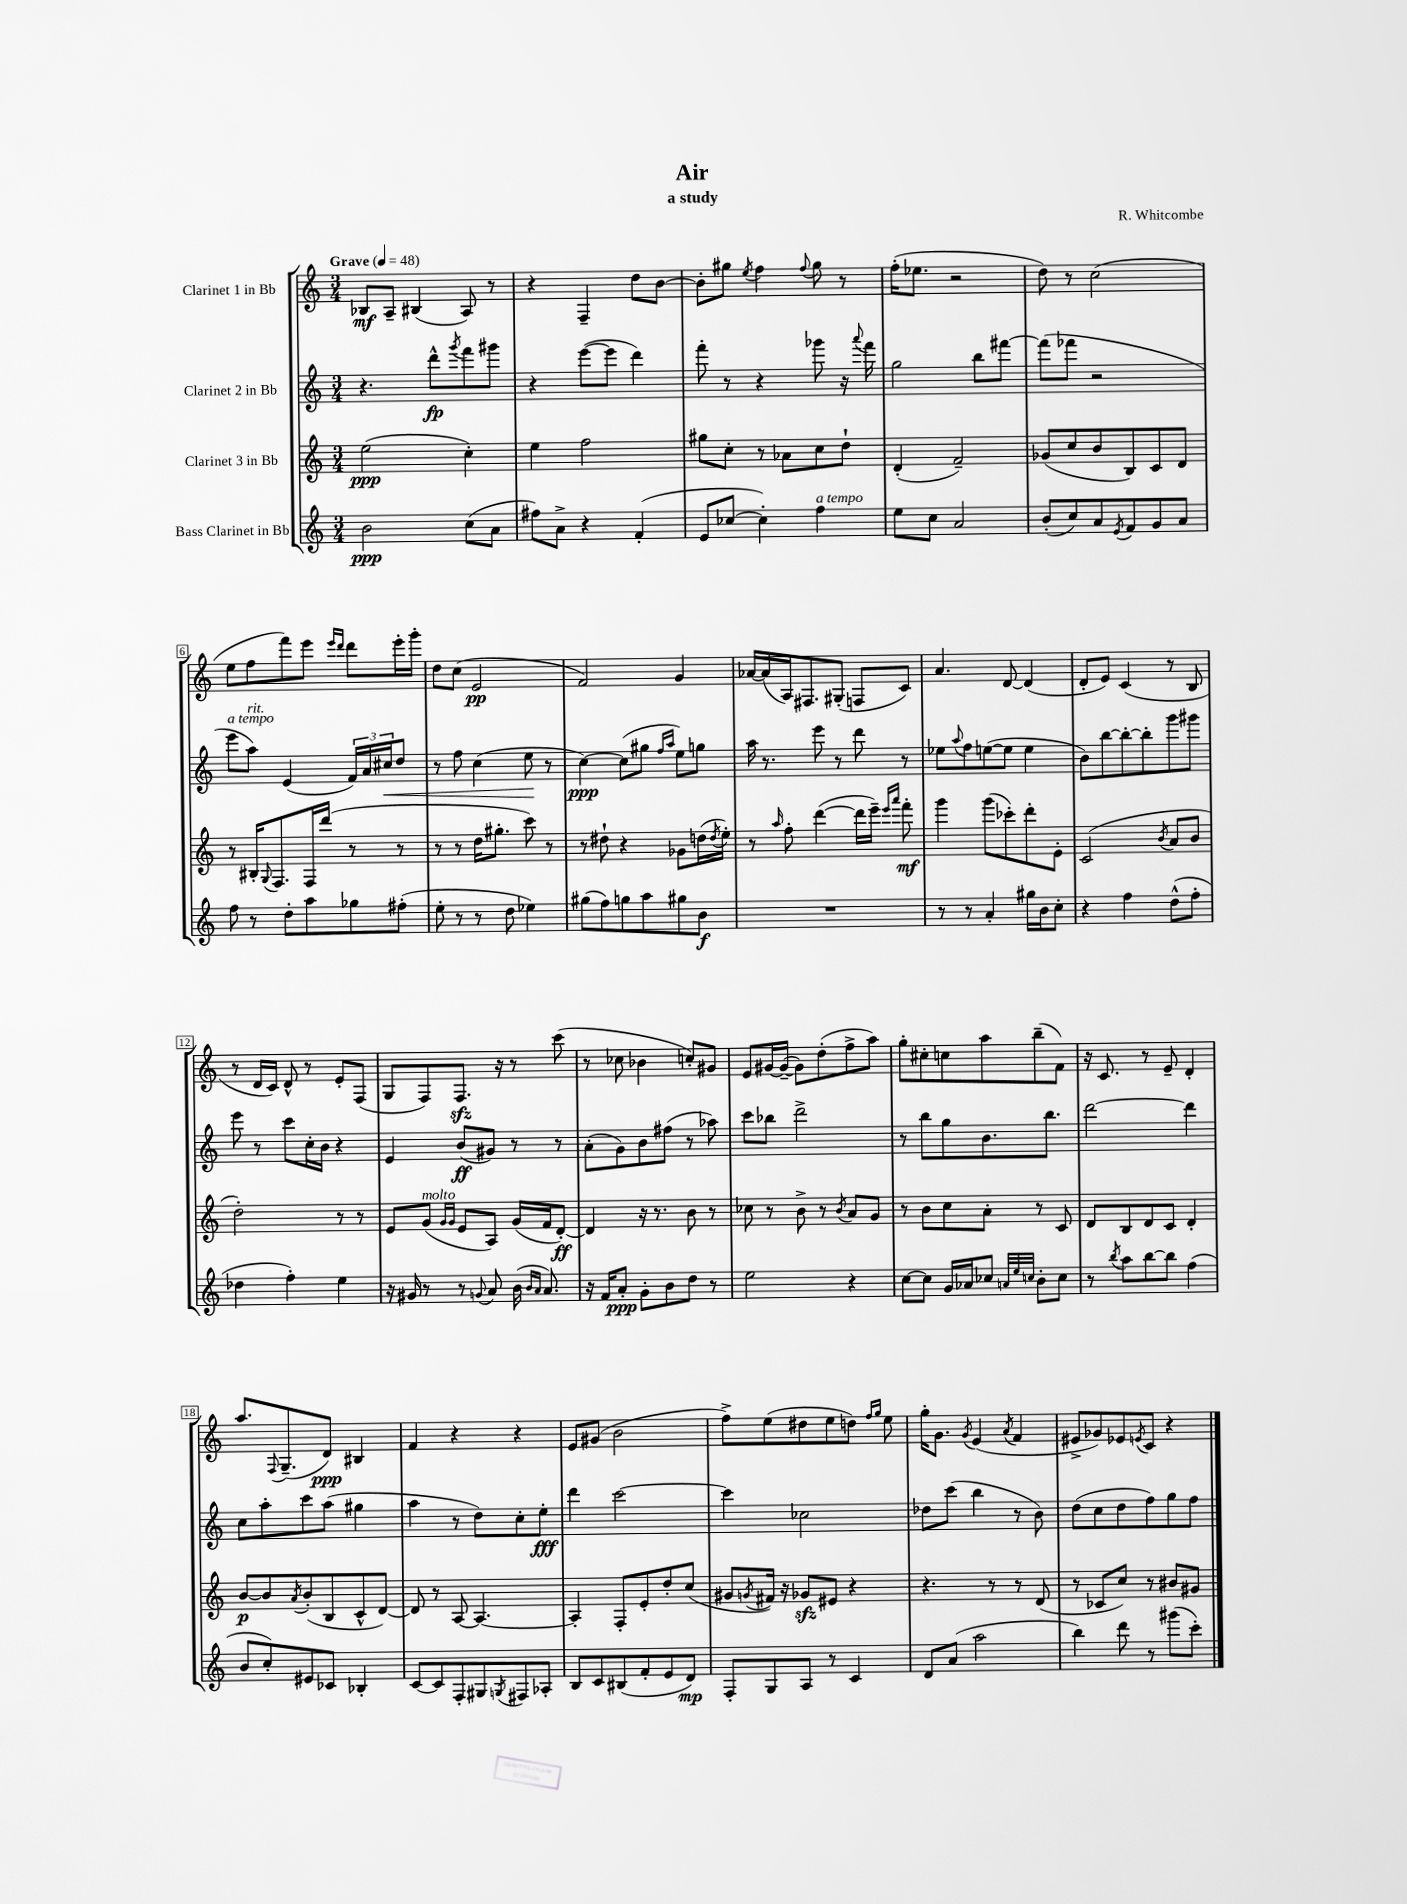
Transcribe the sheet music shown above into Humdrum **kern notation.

**kern	**dynam	**kern	**dynam	**kern	**dynam	**kern	**dynam
*part4	*part4	*part3	*part3	*part2	*part2	*part1	*part1
*staff4	*staff4	*staff3	*staff3	*staff2	*staff2	*staff1	*staff1
*I"Bass Clarinet in Bb	*	*I"Clarinet 3 in Bb	*	*I"Clarinet 2 in Bb	*	*I"Clarinet 1 in Bb	*
*clefG2	*	*clefG2	*	*clefG2	*	*clefG2	*
*k[]	*	*k[]	*	*k[]	*	*k[]	*
*M3/4	*	*M3/4	*	*M3/4	*	*M3/4	*
*MM48	*	*MM48	*	*MM48	*	*MM48	*
=1	=1	=1	=1	=1	=1	=1	=1
!	!	!	!	!	!	!LO:TX:a:B:t=Grave	!
2b\	ppp	(2ee\	ppp	4.r	.	8B-X/L	mf
.	.	.	.	.	.	8A~/J	.
.	.	.	.	.	.	(4B#X/	.
.	.	.	.	8ddd^^\L	fp	.	.
.	.	.	.	8qggg/	.	.	.
(8cc\L	.	4cc'\)	.	8fff\	.	8A/)	.
8a\J	.	.	.	8ggg#X\J	.	8r	.
=2	=2	=2	=2	=2	=2	=2	=2
8ff#X\L)	.	4ee\	.	4r	.	4r	.
8a^\J	.	.	.	.	.	.	.
4r	.	2ff\	.	([8eee\L	.	4F~/	.
.	.	.	.	8eee\J]	.	.	.
(4f'/	.	.	.	4ddd\)	.	8dd\L	.
.	.	.	.	.	.	[8b\J	.
=3	=3	=3	=3	=3	=3	=3	=3
8e/L	.	8gg#X\L	.	8fff'\	.	8b'\L]	.
[8cc-X/J	.	8cc'\J	.	8r	.	8gg#X\J	.
.	.	.	.	.	.	8qee/	.
4cc-'\])	.	8r	.	4r	.	4ff\	.
.	.	8a-X\L	.	.	.	.	.
.	.	.	.	.	.	8qqff/	.
!LO:TX:a:i:t=a tempo	!	!	!	!	!	!	!
4ff\	.	8cc\	.	8ggg-X\	.	8gg#\	.
.	.	8dd`\J	.	16r	.	8r	.
.	.	.	.	8qqaaa/	.	.	.
.	.	.	.	16fff\	.	.	.
=4	=4	=4	=4	=4	=4	=4	=4
8ee\L	.	(4d'/	.	2gg\	.	(16ff'\KL	.
.	.	.	.	.	.	8.ee-X\J	.
8cc\J	.	.	.	.	.	.	.
2a/	.	2f~/)	.	.	.	2r	.
.	.	.	.	8bb\L	.	.	.
.	.	.	.	[8fff#X\J	.	.	.
=5	=5	=5	=5	=5	=5	=5	=5
(8b'/L	.	(8g-X/L	.	(8fff#\L]	.	8dd\)	.
8cc/)	.	8cc/	.	8fff-X\J	.	8r	.
8a/	.	8b/	.	2r	.	(2cc\	.
8qe/	.	.	.	.	.	.	.
8f/	.	8B/)	.	.	.	.	.
8g/	.	8c/	.	.	.	.	.
8a/J	.	8d/J	.	.	.	.	.
!!LO:LB:g=z
=6	=6	=6	=6	=6	=6	=6	=6
!	!	!	!	!LO:TX:a:i:t=a tempo	!	!	!
8ff\	.	8r	.	8eee\L	.	8ee\L	.
!	!	!	!	!LO:TX:a:i:t=rit.	!	!	!
8r	.	16B#X'/KL	.	8aa\J)	.	8ff\	.
.	.	8qqG/	.	.	.	.	.
.	.	8.F/	.	.	.	.	.
8dd'\L	.	.	.	(4e/	.	8fff\)	.
8aa\	.	16F/L	.	.	.	8eee\J	.
.	.	(16ddd/JJ	.	.	.	.	.
.	.	.	.	.	.	16qqeee/LL	.
.	.	.	.	.	.	16qqddd/JJ	.
8gg-X\	.	8r	.	24f/LL)	.	8ddd\L	.
.	.	.	.	24a/	.	.	.
!	!	!	!	!	!LO:HP:b	!	!
.	.	.	.	24cc#X/J	<	.	.
(8ff#X'\J	.	8r	.	8dd/J	.	16eee'\L	.
.	.	.	.	.	.	16ggg'\JJ	.
=7	=7	=7	=7	=7	=7	=7	=7
8ee'\	.	8r	.	8r	.	8dd\L	.
8r	.	8r	.	8ff\	.	(8cc\J	.
8r	.	16dd\KL	.	(4cc\	.	2e/	pp
.	.	8.gg#X'\J	.	.	.	.	.
8dd\	.	.	.	.	.	.	.
4ee-X\)	.	8ccc\)	.	8ee\	.	.	.
.	.	8r	.	8r	[	.	.
=8	=8	=8	=8	=8	=8	=8	=8
(8gg#X\L	.	8r	.	[4cc\)	ppp	2f/)	.
8ff\)	.	8dd#X`\	.	.	.	.	.
8ggn\	.	4r	.	(8cc\L]	.	.	.
8aa\	.	.	.	8gg#X\J	.	.	.
.	.	.	.	16qqff/LL	.	.	.
.	.	.	.	16qqaa/JJ	.	.	.
8gg#X\	.	8g-X\L	.	8ee\L)	.	4g/	.
8b\J	f	(16ddn\L	.	8ggn\J	.	.	.
.	.	8qdd/	.	.	.	.	.
.	.	16ee'\JJ)	.	.	.	.	.
=9	=9	=9	=9	=9	=9	=9	=9
2.r	.	8r	.	16aa\	.	[16a-X/LL	.
.	.	.	.	8.r	.	(16a-/]	.
.	.	16qqaa/	.	.	.	.	.
.	.	8ff'\	.	.	.	16A/J)	.
.	.	.	.	.	.	8.F#X/	.
.	.	([4ddd\	.	8eee\	.	.	.
.	.	.	.	8r	.	(8G#X'/J	.
.	.	16ddd\LL]	.	8ddd\	.	8Fn/L	.
.	.	16eee~\JJ)	.	.	.	.	.
.	.	16qqeee/LL	.	.	.	.	.
.	.	16qqaaa/JJ	.	.	.	.	.
.	.	8fff'\	mf	8r	.	8c/J)	.
=10	=10	=10	=10	=10	=10	=10	=10
8r	.	4ggg\	.	8ee-X\L	.	4.a/	.
.	.	.	.	8qqaa/	.	.	.
8r	.	.	.	8ff\	.	.	.
4a'/	.	(8ggg\L	.	([8een\	.	.	.
.	.	8ccc-X'\)	.	8ee\J]	.	[8d/	.
16gg#X\LL	.	8ddd'\	.	4ee\	.	(4d/]	.
16b\J	.	.	.	.	.	.	.
8cc'\J	.	8e'\J	.	.	.	.	.
=11	=11	=11	=11	=11	=11	=11	=11
4r	.	(2c/	.	8b\L)	.	8d'/L	.
.	.	.	.	[8bb\	.	8e/J)	.
4ff\	.	.	.	8bb'\_	.	(4c/	.
.	.	.	.	8bb'\]	.	.	.
.	.	8qb/	.	.	.	.	.
(8dd^^\L	.	8a/L	.	8ggg\	.	8r	.
8ff'\J	.	8b/J	.	8ggg#X\J	.	8B/	.
!!LO:LB:g=z
=12	=12	=12	=12	=12	=12	=12	=12
4dd-X\	.	2dd'\)	.	8eee\	.	8r	.
.	.	.	.	8r	.	16d/LL	.
.	.	.	.	.	.	16c/JJ)	.
4ff'\)	.	.	.	8ccc\L	.	8d^^/	.
.	.	.	.	16cc'\L	.	8r	.
.	.	.	.	16b\JJ	.	.	.
4ee\	.	8r	.	4r	.	8e'/L	.
.	.	8r	.	.	.	(8F/J	.
=13	=13	=13	=13	=13	=13	=13	=13
16r	.	8e/L	.	4e/	.	8G/L	.
16g#X/	.	.	.	.	.	.	.
!	!	!LO:TX:a:i:t=molto	!	!	!	!	!
8r	.	(8g/J	.	.	.	8F/)	.
.	.	16qqg/LL	.	.	.	.	.
.	.	16qqg/JJ	.	.	.	.	.
8r	.	8e/L	.	(8b/L	ff	8.Fzz/J	.
8qqgn/	.	.	.	.	.	.	.
8a/	.	8A/J)	.	8g#X/J)	.	.	.
.	.	.	.	.	.	16r	.
(16b\	.	(16g/LL	.	8r	.	8r	.
16qqb/LL	.	.	.	.	.	.	.
16qqa/JJ	.	.	.	.	.	.	.
8.a/)	.	16f/J	.	.	.	.	.
.	.	[8d'/J)	ff	8r	.	(8ccc\	.
=14	=14	=14	=14	=14	=14	=14	=14
16r	.	4d/]	.	(8a'\L	.	8r	.
16f/KL	.	.	.	.	.	.	.
8a'/J	ppp	.	.	8g\)	.	8cc-X\	.
8g'\L	.	16r	.	8b\	.	4b-X\	.
.	.	8.r	.	.	.	.	.
8b\	.	.	.	(8ff#X\J	.	.	.
8dd\J	.	8b\	.	8r	.	8ccn'/L)	.
8r	.	8r	.	8aa-X\)	.	8g#X/J	.
=15	=15	=15	=15	=15	=15	=15	=15
2ee\	.	8cc-X\	.	8ccc\L	.	8e/L	.
.	.	8r	.	8bb-X\J	.	[16g#X/L	.
.	.	.	.	.	.	(16g#~/JJ_	.
.	.	8b^\	.	2ddd^\	.	8g#\L])	.
.	.	8r	.	.	.	(8dd'\	.
.	.	8qb/	.	.	.	.	.
4r	.	8a/L	.	.	.	8ff^\	.
.	.	8g/J	.	.	.	8aa\J)	.
=16	=16	=16	=16	=16	=16	=16	=16
[8cc\L	.	8r	.	8r	.	8gg'\L	.
8cc\J]	.	8b\L	.	8bb\L	.	8cc#X'\	.
16g/LL	.	8cc\	.	8gg\	.	8ccn\	.
16a-X/J	.	.	.	.	.	.	.
8cc-X/J	.	8a'\J	.	8.b\	.	8aa\	.
32qqan/LLL	.	.	.	.	.	.	.
32qqee/	.	.	.	.	.	.	.
32qqccn/JJJ	.	.	.	.	.	.	.
8b'\L	.	8r	.	.	.	(8bb~\	.
.	.	.	.	8.bb\J	.	.	.
8cc\J	.	8c/	.	.	.	8f\J)	.
=17	=17	=17	=17	=17	=17	=17	=17
8r	.	8d/L	.	[2ddd\	.	16r	.
.	.	.	.	.	.	8.c/	.
8qbb/	.	.	.	.	.	.	.
8aa\L	.	8B/	.	.	.	.	.
[8bb\	.	8d/	.	.	.	8r	.
8bb\J]	.	8c/J	.	.	.	8e~/	.
(4ff\	.	4d'/	.	4ddd\]	.	4d'/	.
!!LO:LB:g=z
=18	=18	=18	=18	=18	=18	=18	=18
8b/L	.	[8b/L	p	8cc\L	.	8.aa/L	.
8cc'/)	.	8b/]	.	8aa'\	.	.	.
.	.	.	.	.	.	8qqF/	.
.	.	.	.	.	.	(8.G~/	.
.	.	8qa/	.	.	.	.	.
8e#X/	.	(8b'/	.	8ccc\	.	.	.
8c-X/J	.	8B/	.	(8aa\J	.	8d/J)	ppp
4B-X'/	.	8c^^/	.	4gg#X\	.	4B#X/	.
.	.	[8d/J)	.	.	.	.	.
=19	=19	=19	=19	=19	=19	=19	=19
[8c/L	.	8d/]	.	4aa\	.	4f/	.
8c/]	.	8r	.	.	.	.	.
8F'/	.	[8A/	.	8r	.	4r	.
8G#X/	.	4.A/_	.	8dd\L)	.	.	.
8qGn/	.	.	.	.	.	.	.
8F#X/	.	.	.	8cc'\	.	4r	.
8A-X'/J	.	.	.	8ee'\J	fff	.	.
=20	=20	=20	=20	=20	=20	=20	=20
8B/L	.	4A'/]	.	4ddd\	.	8e/L	.
8c/	.	.	.	.	.	(8g#X/J	.
(8B#X/	.	8F'/L	.	[2ccc\	.	2b\	.
8f'/	.	8e'/	.	.	.	.	.
8e/	.	8dd'/	.	.	.	.	.
8d/J)	mp	(8cc/J	.	.	.	.	.
=21	=21	=21	=21	=21	=21	=21	=21
8F'/L	.	8g#X/L	.	4ccc\]	.	8ff^\L)	.
.	.	8qgn/	.	.	.	.	.
8G/	.	16f#X/Jk)	.	.	.	(8ee\	.
.	.	16r	.	.	.	.	.
8A/J	.	8g-Xzz/L	.	2cc-X\	.	8dd#X\	.
8r	.	8e#X/J	.	.	.	8ee\	.
4c/	.	4r	.	.	.	8ddn\J)	.
.	.	.	.	.	.	16qqff/LL	.
.	.	.	.	.	.	16qqgg/JJ	.
.	.	.	.	.	.	8ee\	.
=22	=22	=22	=22	=22	=22	=22	=22
8d/L	.	4.r	.	8dd-X\L	.	16gg'\KL	.
.	.	.	.	.	.	8.g\J	.
(8a/J	.	.	.	(8ccc\J	.	.	.
.	.	.	.	.	.	8qg/	.
2aa\	.	.	.	4bb\	.	(4e/	.
.	.	8r	.	.	.	.	.
.	.	.	.	.	.	8qa/	.
.	.	8r	.	8r	.	4f/	.
.	.	(8d/	.	8b\)	.	.	.
=23	=23	=23	=23	=23	=23	=23	=23
4bb\)	.	8r	.	(8dd\L	.	8e#X^/L	.
.	.	8c-X/L	.	8cc\	.	8g-X/)	.
8ddd\	.	8cc/J)	.	8dd\	.	8e-X/	.
.	.	.	.	.	.	8qen/	.
8r	.	8r	.	8ff\)	.	8c/J	.
(8ggg#X\L	.	8b#X/L	.	8gg\	.	4r	.
8ccc'\J)	.	8g#X/J	.	8ff\J	.	.	.
==	==	==	==	==	==	==	==
*-	*-	*-	*-	*-	*-	*-	*-
